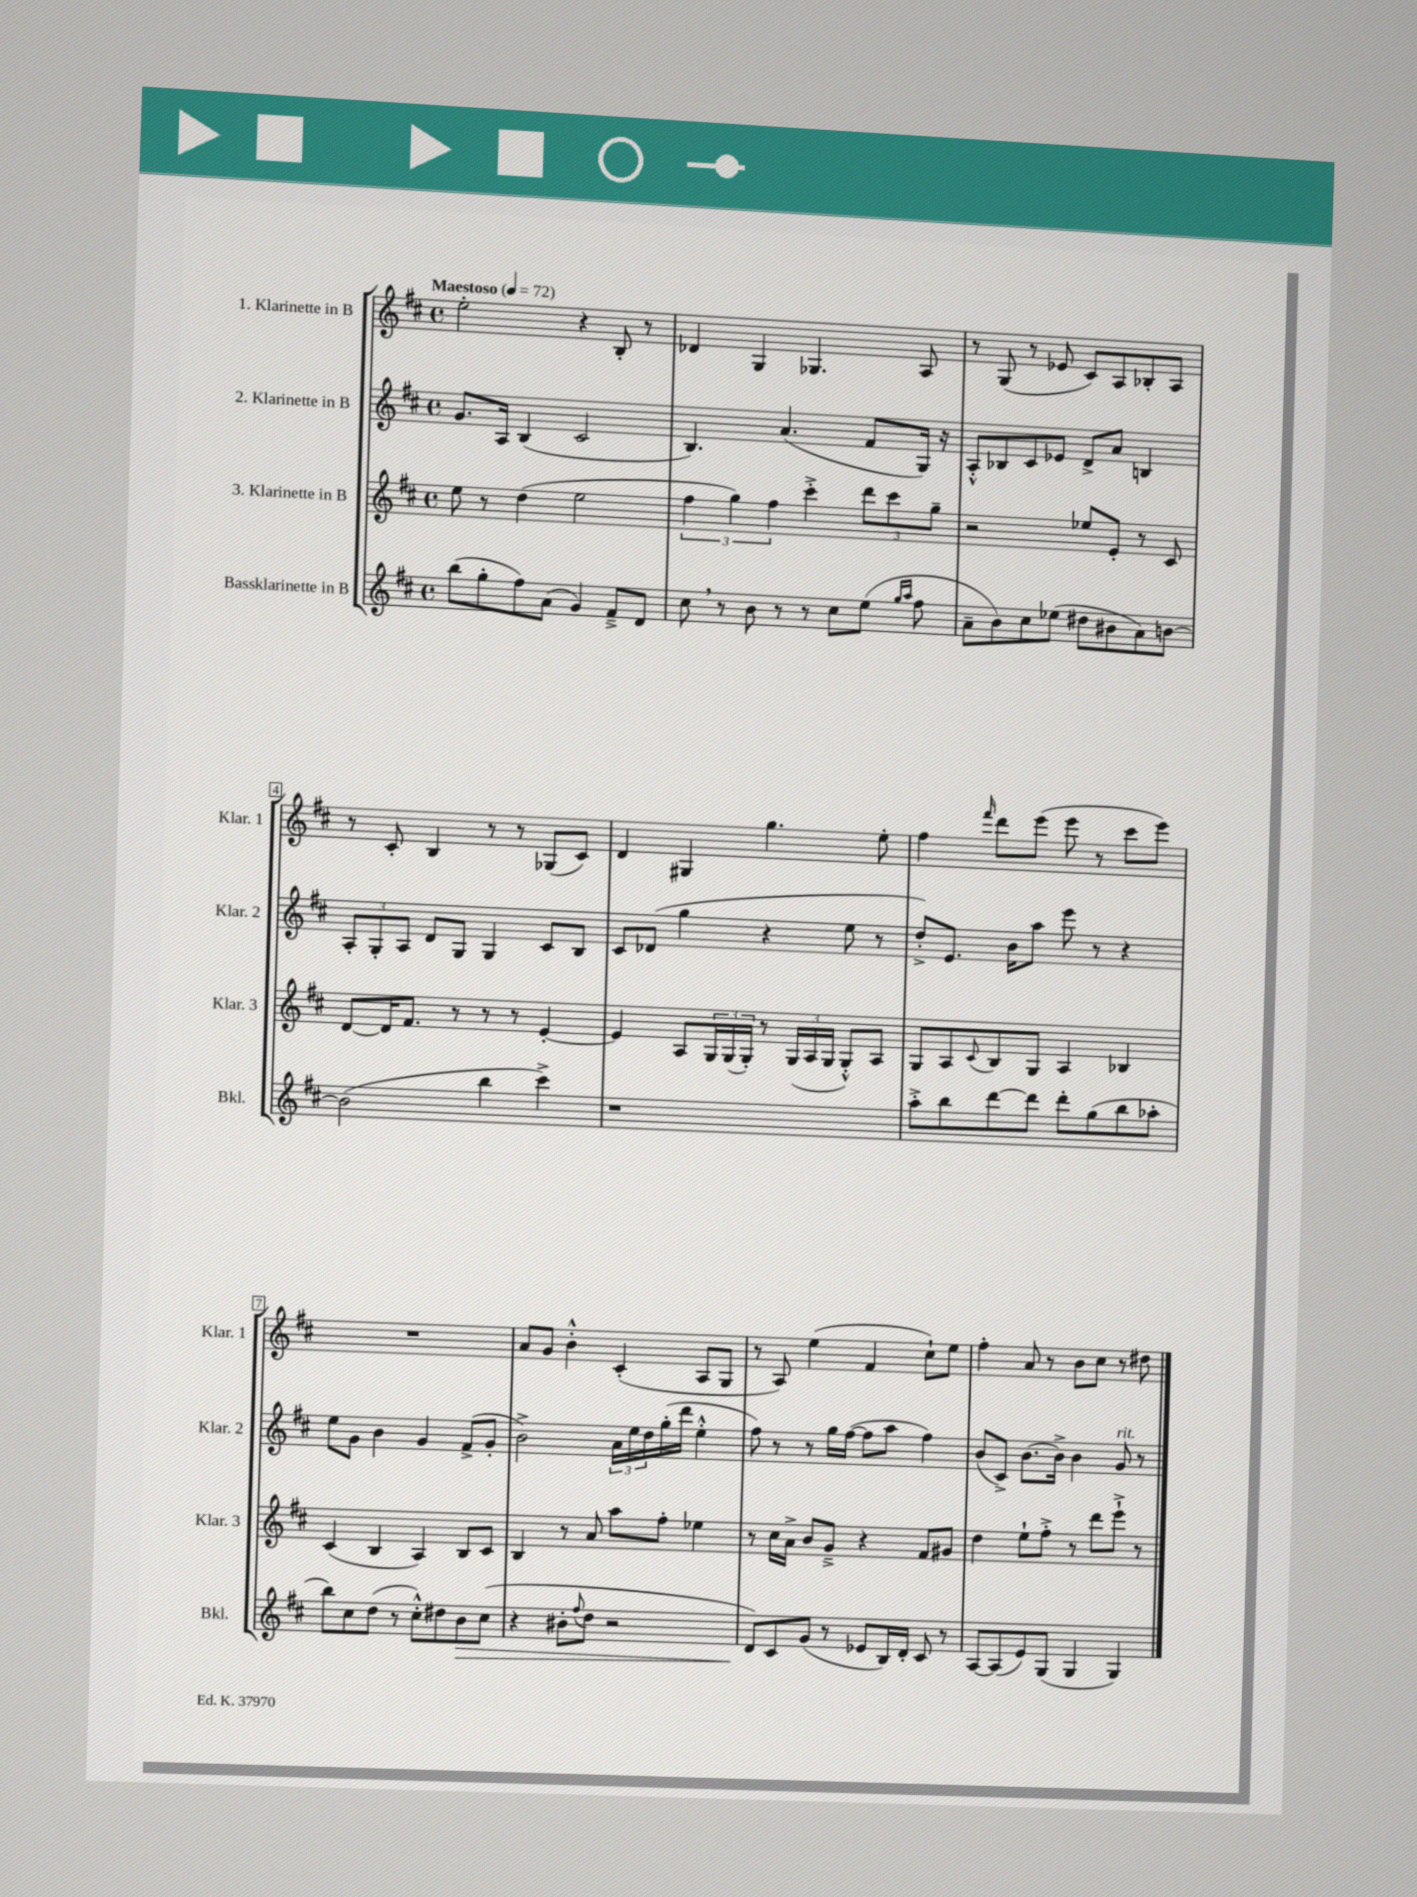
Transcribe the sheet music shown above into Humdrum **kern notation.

**kern	**dynam	**kern	**kern	**kern
*part4	*part4	*part3	*part2	*part1
*staff4	*staff4	*staff3	*staff2	*staff1
*I"Bassklarinette in B	*	*I"3. Klarinette in B	*I"2. Klarinette in B	*I"1. Klarinette in B
*I'Bkl.	*	*I'Klar. 3	*I'Klar. 2	*I'Klar. 1
*clefG2	*	*clefG2	*clefG2	*clefG2
*k[f#c#]	*	*k[f#c#]	*k[f#c#]	*k[f#c#]
*M4/4	*	*M4/4	*M4/4	*M4/4
*met(c)	*	*met(c)	*met(c)	*met(c)
*MM72	*	*MM72	*MM72	*MM72
=1	=1	=1	=1	=1
!	!	!	!	!LO:TX:a:B:t=Maestoso
(8bb\L	.	8ee\	8.g/L	2ee'\
8gg'\	.	8r	.	.
.	.	.	16A/Jk	.
8ff#\)	.	(4dd\	(4B/	.
(8a\J	.	.	.	.
4g/)	.	2ee\	2c#/	4r
8f#~^/L	.	.	.	8B'/
8d/J	.	.	.	8r
=2	=2	=2	=2	=2
8cc#,\	.	6ff#\	4.B/)	4d-X/
8r	.	.	.	.
.	.	6gg\)	.	.
8b\	.	.	.	4G/
.	.	6ff#\	.	.
8r	.	.	(4.a/	.
8r	.	4ccc#'^\	.	4.G-X/
8cc#\L	.	.	.	.
(8ee\J	.	12ddd\L	8f#/L	.
.	.	12ccc#\	.	.
16qqgg/LL	.	.	.	.
16qqaa/JJ	.	.	.	.
8ff#\	.	.	16G/Jk)	8A/
.	.	12gg~\J	.	.
.	.	.	16r	.
=3	=3	=3	=3	=3
8a~\L	.	2r	8A'^^/L	8r
8b\)	.	.	8B-X/	(8G/
8cc#\	.	.	8c#/	8r
(8ee-X\J	.	.	8e-X/J	8e-X/
8dd#X\L	.	8ee-X/L	8d^/L	8c#/L)
8b#X\	.	8e'/J	8a/J	8A/
8a\)	.	8r	4Bn/	8B-X'/
[8bn\J	.	8c#/	.	8A/J
!!LO:LB:g=z
=4	=4	=4	=4	=4
(2b\]	.	[8d/L	12A'/L	8r
.	.	.	12G'/	.
.	.	16d/K]	.	8c#'/
.	.	.	12A/J	.
.	.	8.f#/J	.	.
.	.	.	8d/L	4B/
.	.	8r	8G/J	.
4bb\	.	8r	4G/	8r
.	.	8r	.	8r
4ccc#^\)	.	[4e'/	8c#/L	(8G-X/L
.	.	.	8B/J	8c#/J)
=5	=5	=5	=5	=5
1r	.	4e/]	8c#/L	4d/
.	.	.	(8d-X/J	.
.	.	8A/L	4gg\	4G#X/
.	.	24G/L	.	.
.	.	(24G/	.	.
.	.	24G'/JJ)	.	.
.	.	8r	4r	4.gg\
.	.	(24G/LL	.	.
.	.	24A/	.	.
.	.	24G/JJ	.	.
.	.	8G'^^/L)	8ee\	.
.	.	8A/J	8r	8ee'\
=6	=6	=6	=6	=6
8aa'^\L	.	8G/L	8dd'^/L)	4ff#\
8bb\	.	8A/	8.e/J	.
.	.	8qqc#/	.	16qqfff#/
[8ddd\	.	8B/	.	8ddd\L
.	.	.	16b\KL	.
8ddd\J]	.	8G/J	8aa\J	(8eee\J
8ddd'\L	.	4A/	8eee\	8eee\
(8gg\	.	.	8r	8r
8bb\	.	4B-X/	4r	8ccc#\L
8aa-X'\J	.	.	.	8eee\J)
!!LO:LB:g=z
=7	=7	=7	=7	=7
8bb\L)	.	(4c#/	8ee\L	1r
8cc#\	.	.	8g\J	.
(8dd\J	.	4B/	4b\	.
8r	.	.	.	.
8cc#'^^\L)	.	4A/)	4g/	.
8dd#X\	.	.	.	.
!	!LO:HP:b	!	!	!
8b\	>	8B/L	(8f#^/L	.
(8cc#\J	.	8c#/J	8g'/J	.
=8	=8	=8	=8	=8
4r	.	4B/	2b^\)	8a/L
.	.	.	.	8g/J
8b#X'\L	.	8r	.	4b'^^\
8qqff#/	.	.	.	.
8dd\J	.	8a/	.	.
2r	.	8aa\L	24a\LL	(4c#'/
.	.	.	24ee\	.
.	.	.	24dd\	.
.	.	8ff#'\J	(16gg'\	.
.	.	.	16ddd\JJ	.
.	.	4ee-X\	4ee'^^\	8A/L
.	.	.	.	8G/J
=9	=9	=9	=9	=9
8d/L)	.	8r	8ff#\)	8r
8c#/	]	16cc#\LL	8r	8A/)
.	.	16a^\JJ	.	.
(8g/J	.	8b/L	8r	(4ee\
8r	.	8g~^/J	16gg\LL	.
.	.	.	([16ff#\JJ	.
8e-X/L	.	4r	8ff#\L]	4f#/
16B/L)	.	.	8aa\J	.
16d'/JJ	.	.	.	.
8c#/	.	8f#/L	4ff#\)	8cc#`\L)
8r	.	8g#X/J	.	8ee\J
=10	=10	=10	=10	=10
[8A/L	.	4dd\	(8b/L	4ff#'\
(8A/]	.	.	8c#^/J)	.
8e/)	.	8ee`\L	[8.b\L	8a/
(8G/J	.	8ff#'^\J	.	8r
.	.	.	16b^\Jk]	.
4G/	.	8r	4b\	8b\L
.	.	8ddd\L	.	8cc#\J
!	!	!	!LO:TX:a:i:t=rit.	!
4G/)	.	8eee`^\J	8g/	8r
.	.	8r	8r	8dd#X\
==	==	==	==	==
*-	*-	*-	*-	*-
